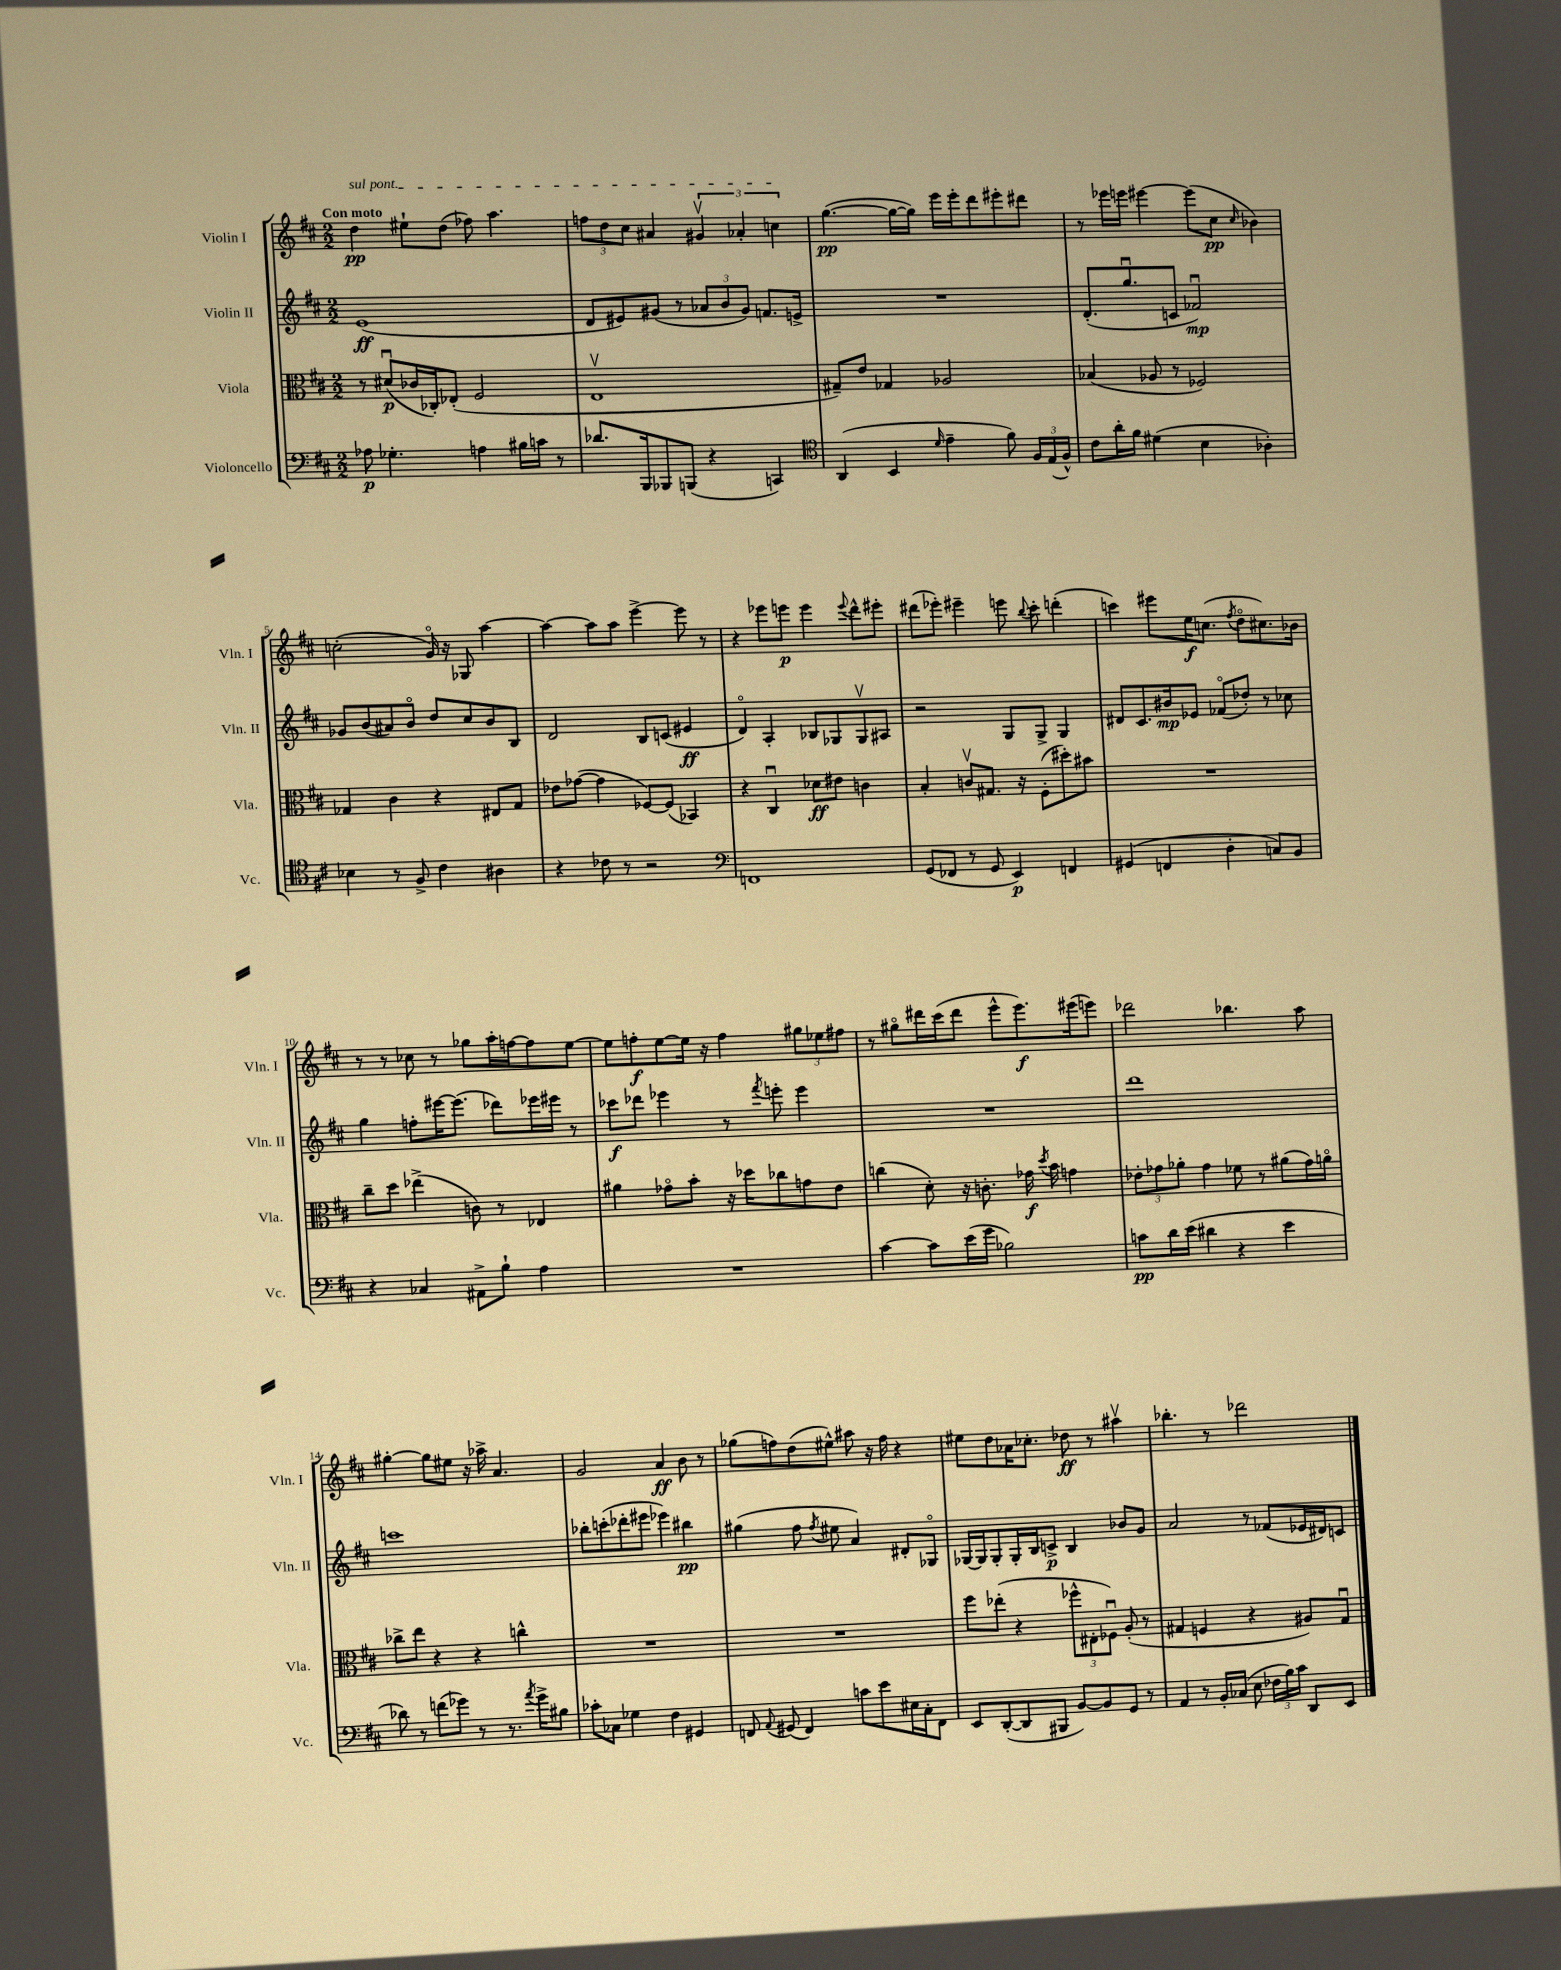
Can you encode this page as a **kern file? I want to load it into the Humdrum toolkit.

**kern	**kern	**kern	**kern
*staff4	*staff3	*staff2	*staff1
*clefF4	*clefC3	*clefG2	*clefG2
*k[f#c#]	*k[f#c#]	*k[f#c#]	*k[f#c#]
*M2/2	*M2/2	*M2/2	*M2/2
8A-	8r	(1e	4dd
4.G-'	(8d#u	.	.
.	16c-	.	8ee#`
.	16C-')	.	.
.	(8E-'	.	(8dd
4A	2F#	.	8ff-)
.	.	.	4.aa
16B#	.	.	.
16c	.	.	.
8r	.	.	.
=	=	=	=
8.d-	1Ev	8d	12ff
.	.	.	12dd
.	.	8e#)	.
.	.	.	12cc#
16BBB	.	.	.
8BBB-	.	(8g#	4a#
(8BBB	.	8r	.
4r	.	12a-	6g#v
.	.	12b	.
.	.	12g#)	6a-'
4CC)	.	8.f	.
.	.	.	6cc
.	.	16e^	.
=	=	=	=
*clefC4	*	*	*
(4AA	8G#~)	1r	([4.gg
.	8e	.	.
4BB	4G-	.	.
.	.	.	16gg_
.	.	.	16gg])
16qqd	.	.	.
4e~	2A-	.	16eee
.	.	.	16eee'
.	.	.	8ddd
8f#)	.	.	8eee#'
24F#	.	.	8ddd#
(24E	.	.	.
24F#^^)	.	.	.
=	=	=	=
8c#	(4B-	(8.d'	8r
16a'	.	.	16eee-
16f#	.	8.ggu	16eee
(4d#	8A-	.	[4eee#
.	8r	8c	.
4B	2F-)	2f-u)	(8eee#]
.	.	.	8cc#
.	.	.	16qqcc#
4A-')	.	.	4b-)
=	=	=	=
4B-	4G-	8g-	(2cc'
.	.	(8b	.
8r	4c#	8a#)	.
8F#^	.	8bo	.
4c#	4r	8dd	16go)
.	.	.	16r
.	.	8cc#	8G-
4A#	8E#	8b	[4aa
.	8G-	8B	.
=	=	=	=
4r	8e-	2d	4aa_
.	([8g-	.	.
8c-	4g-]	.	8aa]
8r	.	.	8aa
2r	[8F-)	8B	[4eee^
.	(8F-]	(8c	.
.	4BB-)	4e#	8eee]
.	.	.	8r
=	=	=	=
*clefF4	*	*	*
1FF	4r	4do)	4r
.	4C#u	4A'	8eee-
.	.	.	8eee
.	8d-	8B-	4eee
.	8e#	8G-	.
.	.	.	8qqeee
.	4c	8G-v	8ddd^^
.	.	8A#	8eee#'
=	=	=	=
(8GG	4B'	2r	(8ddd#
8FF-	.	.	8eee-')
8r	8cv	.	4eee#~
8GG	8.G#	.	.
4EE)	.	8G	8eee
.	16r	.	.
.	.	.	8qqbb
.	(8F#'	8G^	8ccc#'
4FF	8dd#')	4G	(4ddd'
.	8b#	.	.
=	=	=	=
(4GG#	1r	8d#	4ccc)
.	.	8.c#	.
4FF	.	.	8eee#
.	.	16b#	.
.	.	8e-	16ee
.	.	.	(8.cc
4D'	.	(8f-o	.
.	.	.	8qff#
.	.	8dd-')	8ddo
8C)	.	8r	8.cc#)
8BB	.	8cc-	.
.	.	.	16b-
=	=	=	=
4r	8cc#~	4gg	8r
.	8dd	.	8r
4C-	(4ee-^	8ff'	8cc-
.	.	[16eee#	8r
.	.	(8.eee#]	.
8AA#^	8c)	.	8gg-
8B`	8r	8ddd-)	16aa'
.	.	.	[16ff
4A	4E-	16eee-	8ff]
.	.	16eee#	.
.	.	8r	[8ee
=	=	=	=
1r	4a#	8ccc-	8ee]
.	.	8ddd-	8ff'
.	8g-o	4eee-	[8ee
.	8b'	.	16ee]
.	.	.	16r
.	16r	8r	4ff
.	16dd-	.	.
.	.	8qfff#	.
.	8cc-	8eee'	.
.	8g	4eee	12gg#
.	.	.	12ee-
.	8e	.	.
.	.	.	12ff#
=	=	=	=
[4c#	(4cc	1r	8r
.	.	.	8gg#o
8c#]	8d')	.	16ddd#
.	.	.	(16ccc#
(16e	16r	.	8ddd#
16g	8.c'	.	.
2B-)	.	.	8eee^^
.	16g-	.	8.eee)
.	8qdd	.	.
.	16b	.	.
.	4g	.	.
.	.	.	(16eee#
.	.	.	8eee)
=	=	=	=
8c	12e-'	1ddd	2ddd-
.	12g-	.	.
16d	.	.	.
.	12a-'	.	.
(16e	.	.	.
4d#	4g-	.	.
4r	8f-	.	4.bb-
.	8r	.	.
4e	(8a#	.	.
.	16g-)	.	8aa
.	16ao	.	.
=	=	=	=
8d-)	8cc-^	1ccc	[4gg#'
8r	8ee	.	.
(8f	4r	.	8gg#]
8g-)	.	.	8ee#
8r	4r	.	16r
.	.	.	16aa-^
8.r	.	.	4.a
.	4cc^^	.	.
8qa	.	.	.
16g-^	.	.	.
8B#	.	.	.
=	=	=	=
8c-'	1r	8bb-'	2g
8C-	.	(8ccc'	.
4G-	.	8ddd-'	.
.	.	8eee#	.
4F#	.	4eee-)	4a
4GG#	.	4bb#	8b
.	.	.	8r
=	=	=	=
8FF	1r	(4gg#	(8gg-
8qqAA	.	.	.
(8GG#	.	.	8ff)
4FF)	.	8ff#	(8dd
.	.	8qff#	.
.	.	8ee#	8ee#^^)
8c	.	4a)	8aa#
8e	.	.	16r
.	.	.	16ff
16E#	.	8d#'	4r
16C#'	.	.	.
8FF	.	8G-o	.
=	=	=	=
8EE	8ff#	[16G-	8ee#
.	.	16G-]	.
([8DD'	(8ee-'	8G-'	8dd
8DD]	4r	16G-'	16a-
.	.	16B	8.cc-'
8BBB#	.	8c^	.
[8BB)	12ff-^^	4B	8dd-
.	12E#'	.	.
8BB]	.	.	8r
.	12F-u)	.	.
8GG	(8A'	8b-	4aa#v
8r	8r	8g	.
=	=	=	=
4AA	4G#	2a	4.bb-'
8r	4F	.	.
16BB'	.	.	8r
(16C-	.	.	.
8E	4r	8r	2ddd-
24F-	.	(8f-	.
24B)	.	.	.
24c#	.	.	.
8DD	8A#)	16e-	.
.	.	16d#)	.
8EE	8G#u	8c	.
==	==	==	==
*-	*-	*-	*-
